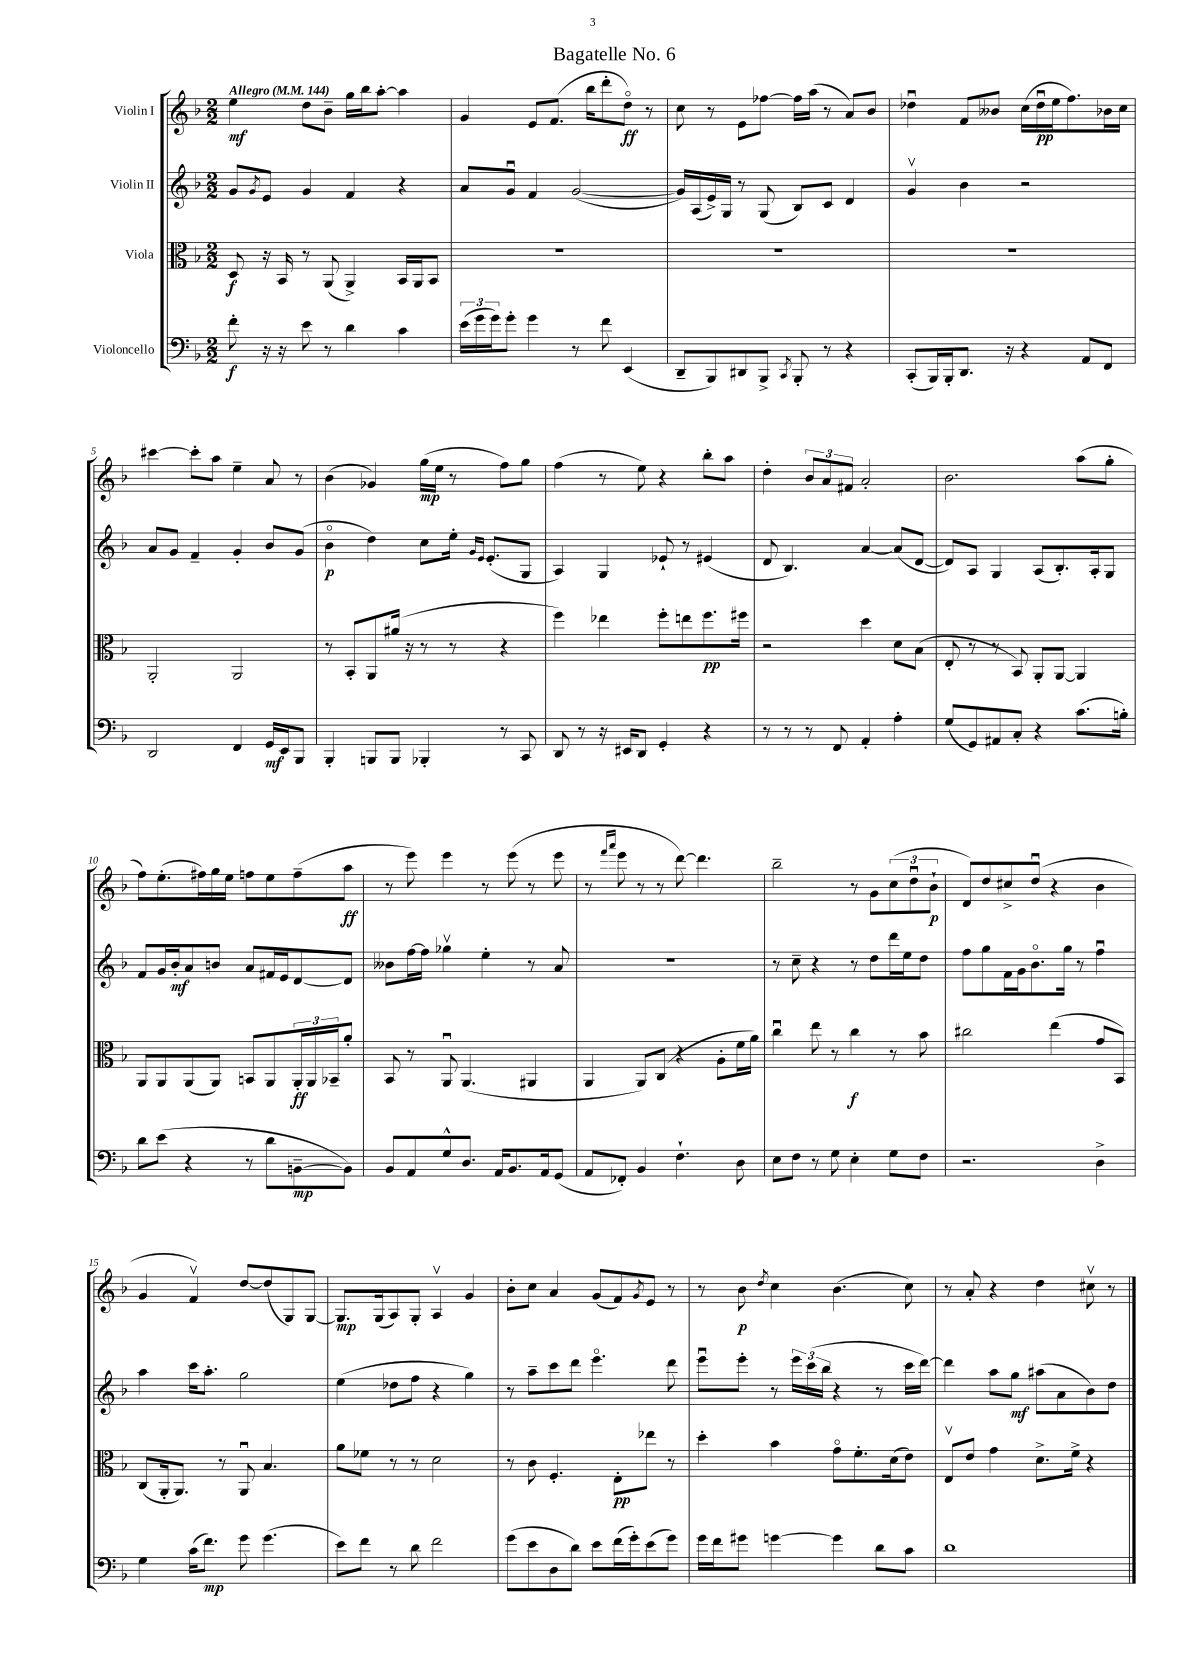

**kern	**kern	**kern	**kern
*staff4	*staff3	*staff2	*staff1
*clefF4	*clefC3	*clefG2	*clefG2
*k[b-]	*k[b-]	*k[b-]	*k[b-]
*M2/2	*M2/2	*M2/2	*M2/2
*MM144	*MM144	*MM144	*MM144
8f'	8D	8g	4ee
.	.	8qg	.
16r	16r	8e	.
16r	16BB-	.	.
8e	8r	4g	8dd
8r	(8AA	.	8b-~
4d	4AA^)	4f	16gg
.	.	.	16bb-
.	.	.	[8aa'
4c	16BB-	4r	4aa]
.	16AA	.	.
.	8BB-	.	.
=	=	=	=
(24e	1r	8a	4g
24g	.	.	.
24g)	.	.	.
8g'	.	8gu	.
4g	.	4f	8e
.	.	.	(8.f
8r	.	([2g	.
.	.	.	16bb-
8f	.	.	8ddd'
(4EE	.	.	8ddo)
.	.	.	8r
=	=	=	=
8DD~	1r	16g])	8cc
.	.	(16A	.
8BBB-)	.	16e^)	8r
.	.	16G	.
8DD#	.	8r	8e
8BBB-^	.	(8G	[8ff-
8qCC	.	.	.
8BBB-'	.	8B-)	16ff-]
.	.	.	(16aa
8r	.	8c	8r
4r	.	4d	8a)
.	.	.	8b-
=	=	=	=
(8CC'	1r	4gv	4dd-u
16BBB-)	.	.	.
16BBB-'	.	.	.
8.DD	.	4b-	8f
.	.	.	8b--
16r	.	.	.
4r	.	2r	(16cc
.	.	.	16dd-u
.	.	.	16ee
.	.	.	8.ff)
8AA	.	.	.
8FF	.	.	16b-
.	.	.	16cc
=	=	=	=
2DD	2AA'	8a	[4ccc#
.	.	8g	.
.	.	4f~	8ccc#']
.	.	.	8aa
4FF	2AA	4g'	4ee~
16GG	.	8b-	8a
16EE	.	.	.
8BBB-	.	(8g	8r
=	=	=	=
4BBB-'	8r	4b-o	(4b-
.	8BB-'	.	.
8BBB	8AA	4dd)	4g-)
8BBB	(16a#	.	.
.	16r	.	.
4BBB-'	8r	8cc	(16gg
.	.	.	16ee
.	8r	16ee'	8r
.	.	16qqg	.
.	.	16qqe	.
.	.	(8.e'	.
8r	4r	.	8ff)
8CC	.	8G	8gg
=	=	=	=
8DD	4ff)	4A)	(4ff
8r	.	.	.
16r	4ee-	4G	8r
16EE#	.	.	.
8DD	.	.	8ee)
4GG'	8ff'	8e-`	4r
.	8ee	8r	.
4r	8.ff	(4e#	8bb-'
.	.	.	8aa
.	16ff#	.	.
=	=	=	=
8r	2r	8d	4dd'
8r	.	4.B-)	.
8r	.	.	12b-
.	.	.	12a
8FF	.	.	.
.	.	.	12f#
4AA'	4dd	[4a	2a'
4A'	8d	(8a]	.
.	(8B-	[8d	.
=	=	=	=
(8G	8E'	8d])	2.b-
8GG)	8r	8A	.
8AA#	8r	4G	.
8C'	8BB-)	.	.
4r	8AA'	(8A	.
.	[8AA	8.B-')	.
(8.c	4AA]	.	(8aa
.	.	16A'	.
.	.	8G	8gg'
16B')	.	.	.
=	=	=	=
8d	8AA	8f	8ff)
(8e	8AA	16g	(8.ee'
.	.	16b-'	.
4r	(8AA	8a	.
.	.	.	16ff#)
.	8AA)	8b	16gg
.	.	.	16ee
8r	8BB	8a	8ff
8d	8AA	16f#	8ee
.	.	16e	.
[8BB~	24AA'	[8d	(8ff~
.	24AA	.	.
.	24BB-~	.	.
8BB])	8a'	8d]	8aa
=	=	=	=
8BB-	8BB-	8b--	8r
8AA	8r	[16ff	8eee)
.	.	16ff]	.
8G^^	8AAu	4gg-v	4eee
8.D	(4.AA	.	.
.	.	4ee'	8r
16AA	.	.	.
8.BB-	.	.	(8eee
.	4AA#	8r	8r
16AA	.	.	.
(8GG	.	8a	8eee
=	=	=	=
8AA	4AA	1r	8r
.	.	.	16qqfff
.	.	.	16qqaaa
8FF-')	.	.	8eee
4BB-	8AA)	.	8r
.	(8C	.	8r
4.F`	4r	.	[8ddd)
.	.	.	4.ddd]
.	8A'	.	.
8D	16f	.	.
.	16a)	.	.
=	=	=	=
8E	4ccu	8r	2bb-~
8F	.	8cc~	.
8r	8ee	4r	.
8G	8r	.	.
4E'	4cc	8r	8r
.	.	8dd	8g
8G	8r	16ddd	(12cc
.	.	16ee	.
.	.	.	12ddu
8F	8b-	8dd	.
.	.	.	12b-`
=	=	=	=
2.r	2cc#	8ff	8d)
.	.	8gg	8dd
.	.	16f	8cc#^
.	.	16g	.
.	.	8.b-o	(8ddu
.	(4ee	.	4r
.	.	16gg	.
.	.	8r	.
4D^	8g	4ffu	4b-
.	8BB-)	.	.
=	=	=	=
4G	(8C	4aa	4g
.	16AA'	.	.
.	8.AA)	.	.
(16c	.	16ccc	4fv)
8.f)	.	8.aa'	.
.	8r	.	.
8g	8AAu	2gg	[8dd
(4.g	4.B-	.	(8dd]
.	.	.	8G)
.	.	.	[8G
=	=	=	=
8e)	8a	(4ee	8.G]
8f	8f-	.	.
.	.	.	(16G
8r	8r	8dd-	8A)
8d	8r	8ff	8G'
2f	2d	4r	4Av
.	.	4gg)	4g
=	=	=	=
(8g	8r	8r	8b-'
8e	8c	8aa~	8cc
8D	4.F'	8ccc	4a
8d)	.	8ddd	.
8e	.	4.eeeo	(8g
(16f	8E'	.	8f)
16g')	.	.	.
.	.	.	8qg
(8e	8ee-	.	8e
8g)	8r	8ddd	8r
=	=	=	=
16g	4dd'	8eeeu	8r
16f	.	.	.
8g#	.	8eee'	8b-
.	.	.	8qdd
[4g	4b-	8r	4cc
.	.	24eee	.
.	.	(24ccc	.
.	.	24bb-	.
4g]	8go	4r	(4.b-
.	8.f'	.	.
8d	.	8r	.
.	(16d	.	.
8c	8e)	16ccc	8cc)
.	.	[16ddd)	.
=	=	=	=
1d	8Ev	4ddd]	8r
.	8e	.	8a'
.	4g	8aa	4r
.	.	8gg	.
.	8.d^	(8aa#	4dd
.	.	8a	.
.	16f^	.	.
.	4r	8b-)	8cc#v
.	.	8dd	8r
==	==	==	==
*-	*-	*-	*-
